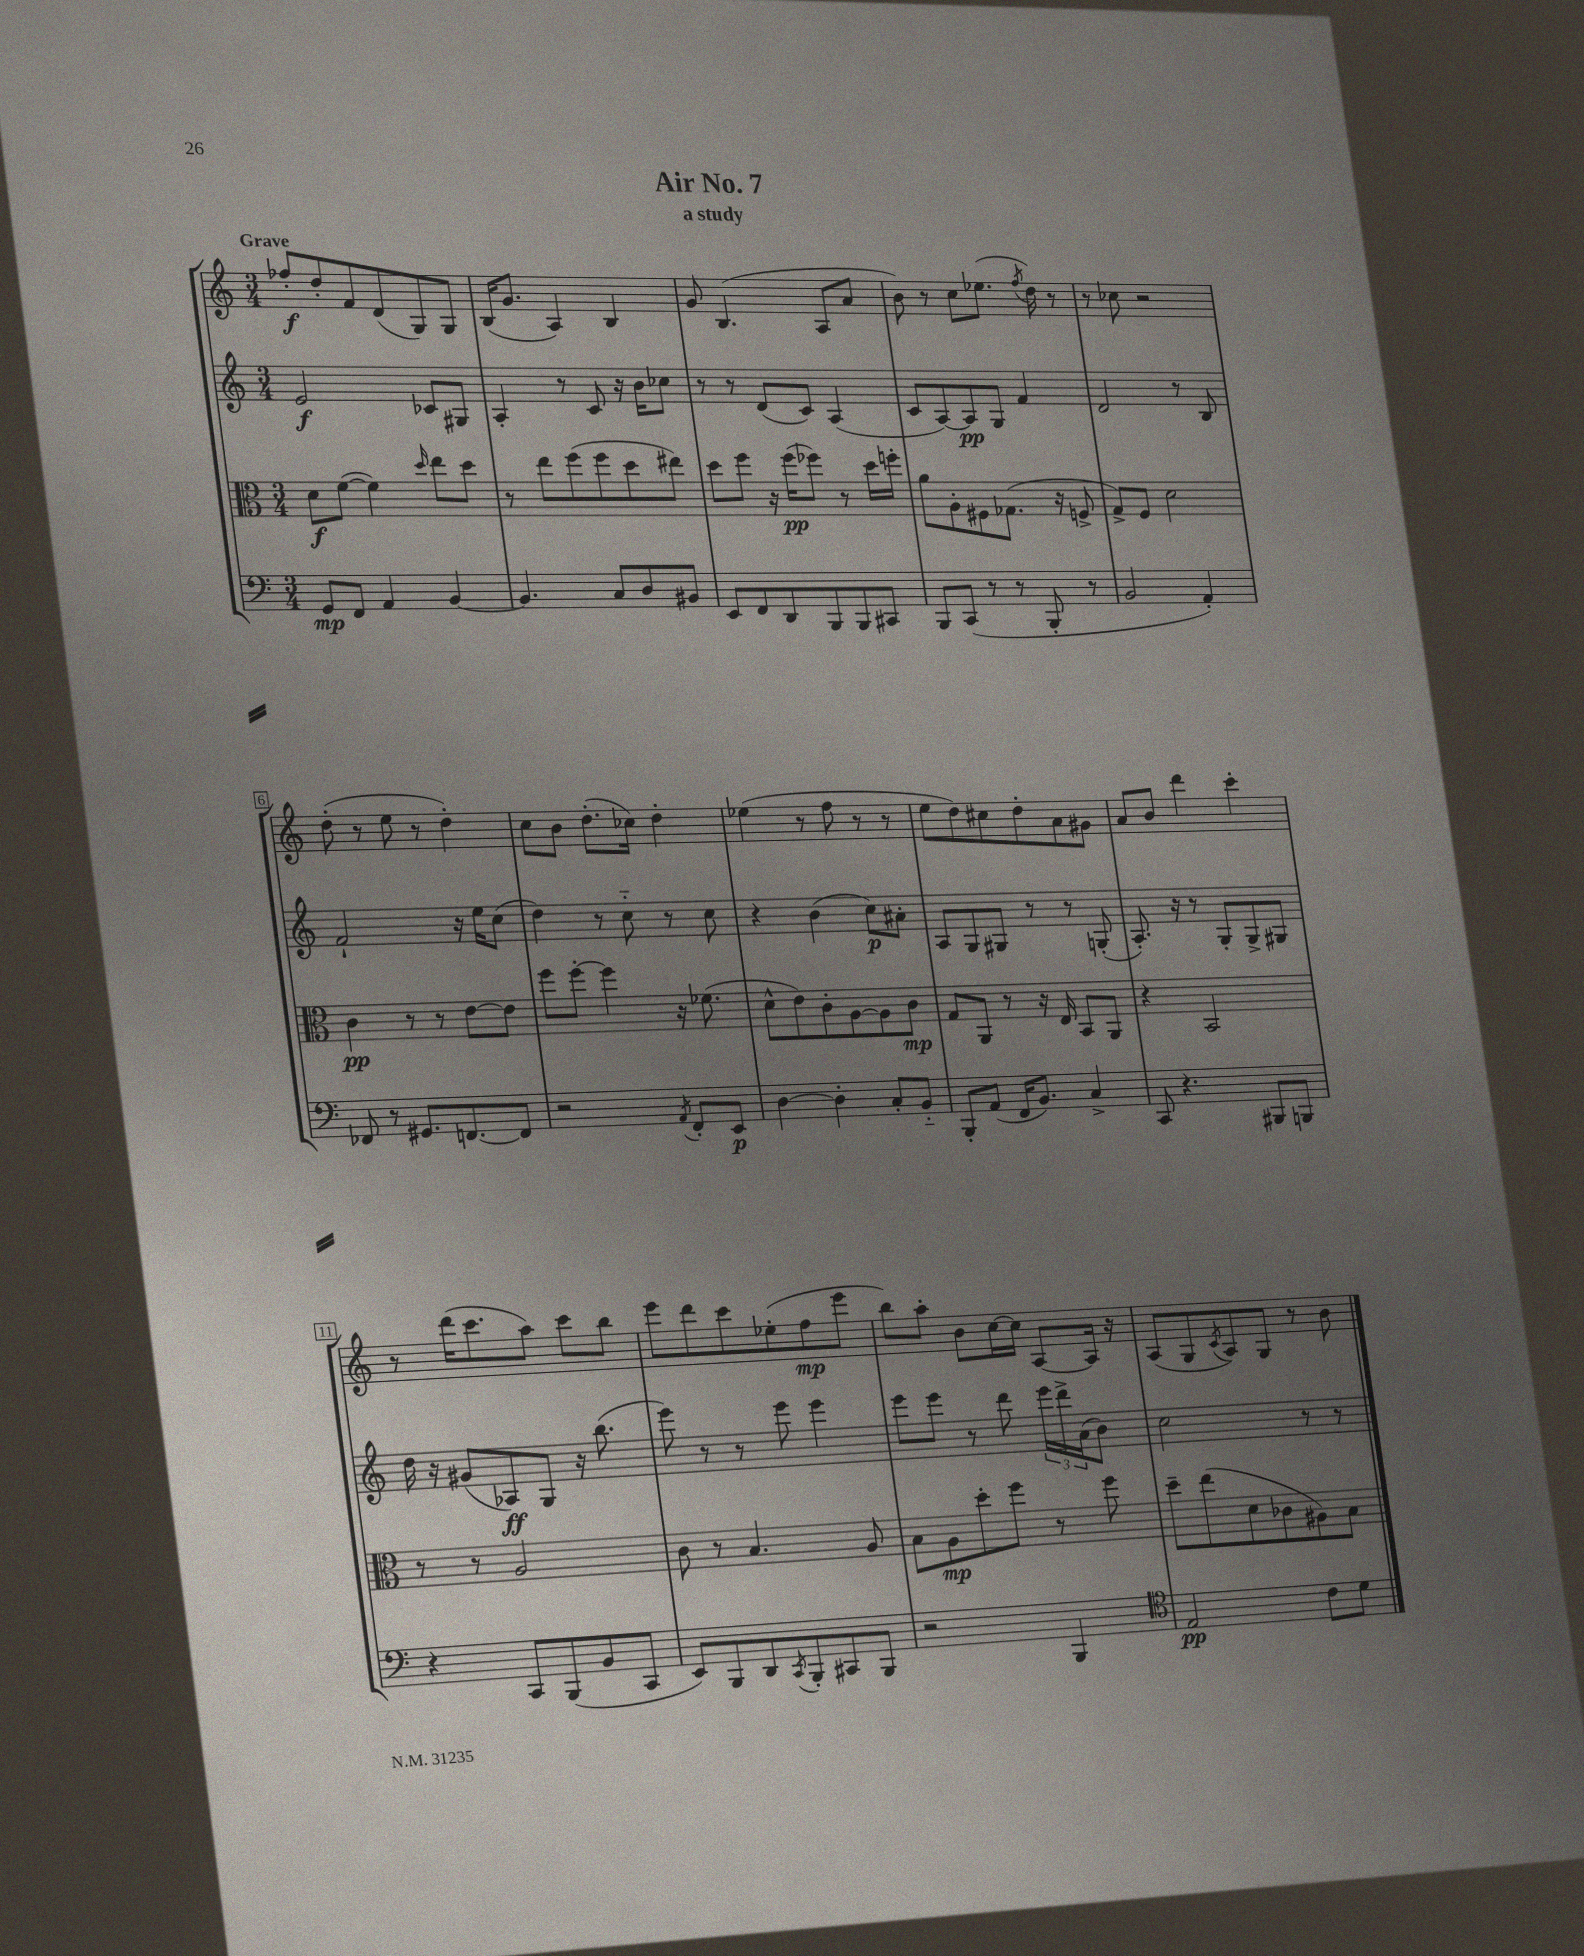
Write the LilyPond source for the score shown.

\header { title = "Air No. 7" subtitle = "a study" }
<<
\new StaffGroup <<
\new Staff = "s0" {
    \clef treble \key c \major \numericTimeSignature \time 3/4 \tempo "Grave"
    fes''8-.\f d''8-. f'8 d'8( g8) g8 |
    b16( g'8. a4) b4 |
    g'8 b4.( a8 a'8 |
    b'8) r8 c''8 ees''8.( \acciaccatura { f''8 } d''16) r8 |
    r8 ces''8 r2 |
    d''8-.( r8 e''8 r8 d''4-.) |
    c''8 b'8 d''8.-.( ces''16) d''4-. |
    ees''4( r8 f''8 r8 r8 |
    e''8 d''8) cis''8 d''8-. a'8 gis'8 |
    a'8 b'8 d'''4 c'''4-. |
    r8 d'''16( c'''8. a''8) c'''8 b''8 |
    e'''8 d'''8 c'''8 ees''8-.( f''8\mp e'''8 |
    b''8) a''8-. b'8 c''16~ c''16 a8~ a16 r16 |
    a8( g8 \acciaccatura { c'8 } a8) g8 r8 b'8 \bar "|." |
}
\new Staff = "s1" {
    \clef treble \key c \major \numericTimeSignature \time 3/4
    e'2\f ces'8 gis8 |
    a4-. r8 c'8 r16 b'16 ces''8 |
    r8 r8 d'8( c'8) a4( |
    c'8 a8~) a8\pp g8 f'4 |
    d'2 r8 b8 |
    f'2-! r16 e''16 c''8( |
    d''4) r8 c''8-_ r8 c''8 |
    r4 b'4( c''8\p) ais'8-. |
    a8 g8 gis8 r8 r8 g8-.( |
    a8.-.) r16 r8 g8-. g8-> gis8 |
    d''16 r16 gis'8( aes8\ff) g8 r16 b''8.( |
    e'''8) r8 r8 e'''8 e'''4 |
    e'''8 e'''8 r8 d'''8 \tuplet 3/2 { e'''16 d'''16-> a'16( } b'8) |
    c''2 r8 r8 \bar "|." |
}
\new Staff = "s2" {
    \clef alto \key c \major \numericTimeSignature \time 3/4
    d'8\f f'8~( f'4) \grace { d''16 } e''8 d''8 |
    r8 e''8 f''8( f''8 d''8 eis''8) |
    d''8 f''8 r16 f''16\pp( fes''8) r8 d''16 f''16-. |
    a'8 a8-. fis8 ges8.( r16 f8-> |
    g8->) f8 d'2 |
    c'4\pp r8 r8 e'8~ e'8 |
    f''8 f''8~-. f''4 r16 fes'8.( |
    d'8-^ e'8) c'8-. a8~ a8 c'8\mp |
    g8 a,8 r8 r16 e16 b,8 a,8 |
    r4 b,2 |
    r8 r8 a2 |
    c'8 r8 b4. a8 |
    b8 a8\mp d''8-. f''8 r8 f''8 |
    d''8-- e''8( d'8 ces'8 ais8) b8 \bar "|." |
}
\new Staff = "s3" {
    \clef bass \key c \major \numericTimeSignature \time 3/4
    g,8\mp f,8 a,4 b,4~ |
    b,4. c8 d8 bis,8 |
    e,8 f,8 d,8 b,,8 b,,8 cis,8 |
    b,,8 c,8( r8 r8 b,,8-. r8 |
    b,2 a,4-.) |
    fes,8 r8 gis,8. f,8.~ f,8 |
    r2 \acciaccatura { a,8 } f,8-. e,8\p |
    d4~ d4-. c8-. b,8-_ |
    b,,8-. a,8( f,16 b,8.) c4-> |
    c,8 r4. bis,,8 b,,8 |
    r4 c,8 b,,8( b,8 c,8 |
    e,8) b,,8 d,8 \acciaccatura { c,8 } b,,8-. cis,8 b,,8 |
    r2 b,,4 |
    \clef tenor e2\pp c'8 d'8 \bar "|." |
}
>>
>>
\layout { \context { \Score \override BarNumber.stencil = #(make-stencil-boxer 0.1 0.3 ly:text-interface::print) } }
